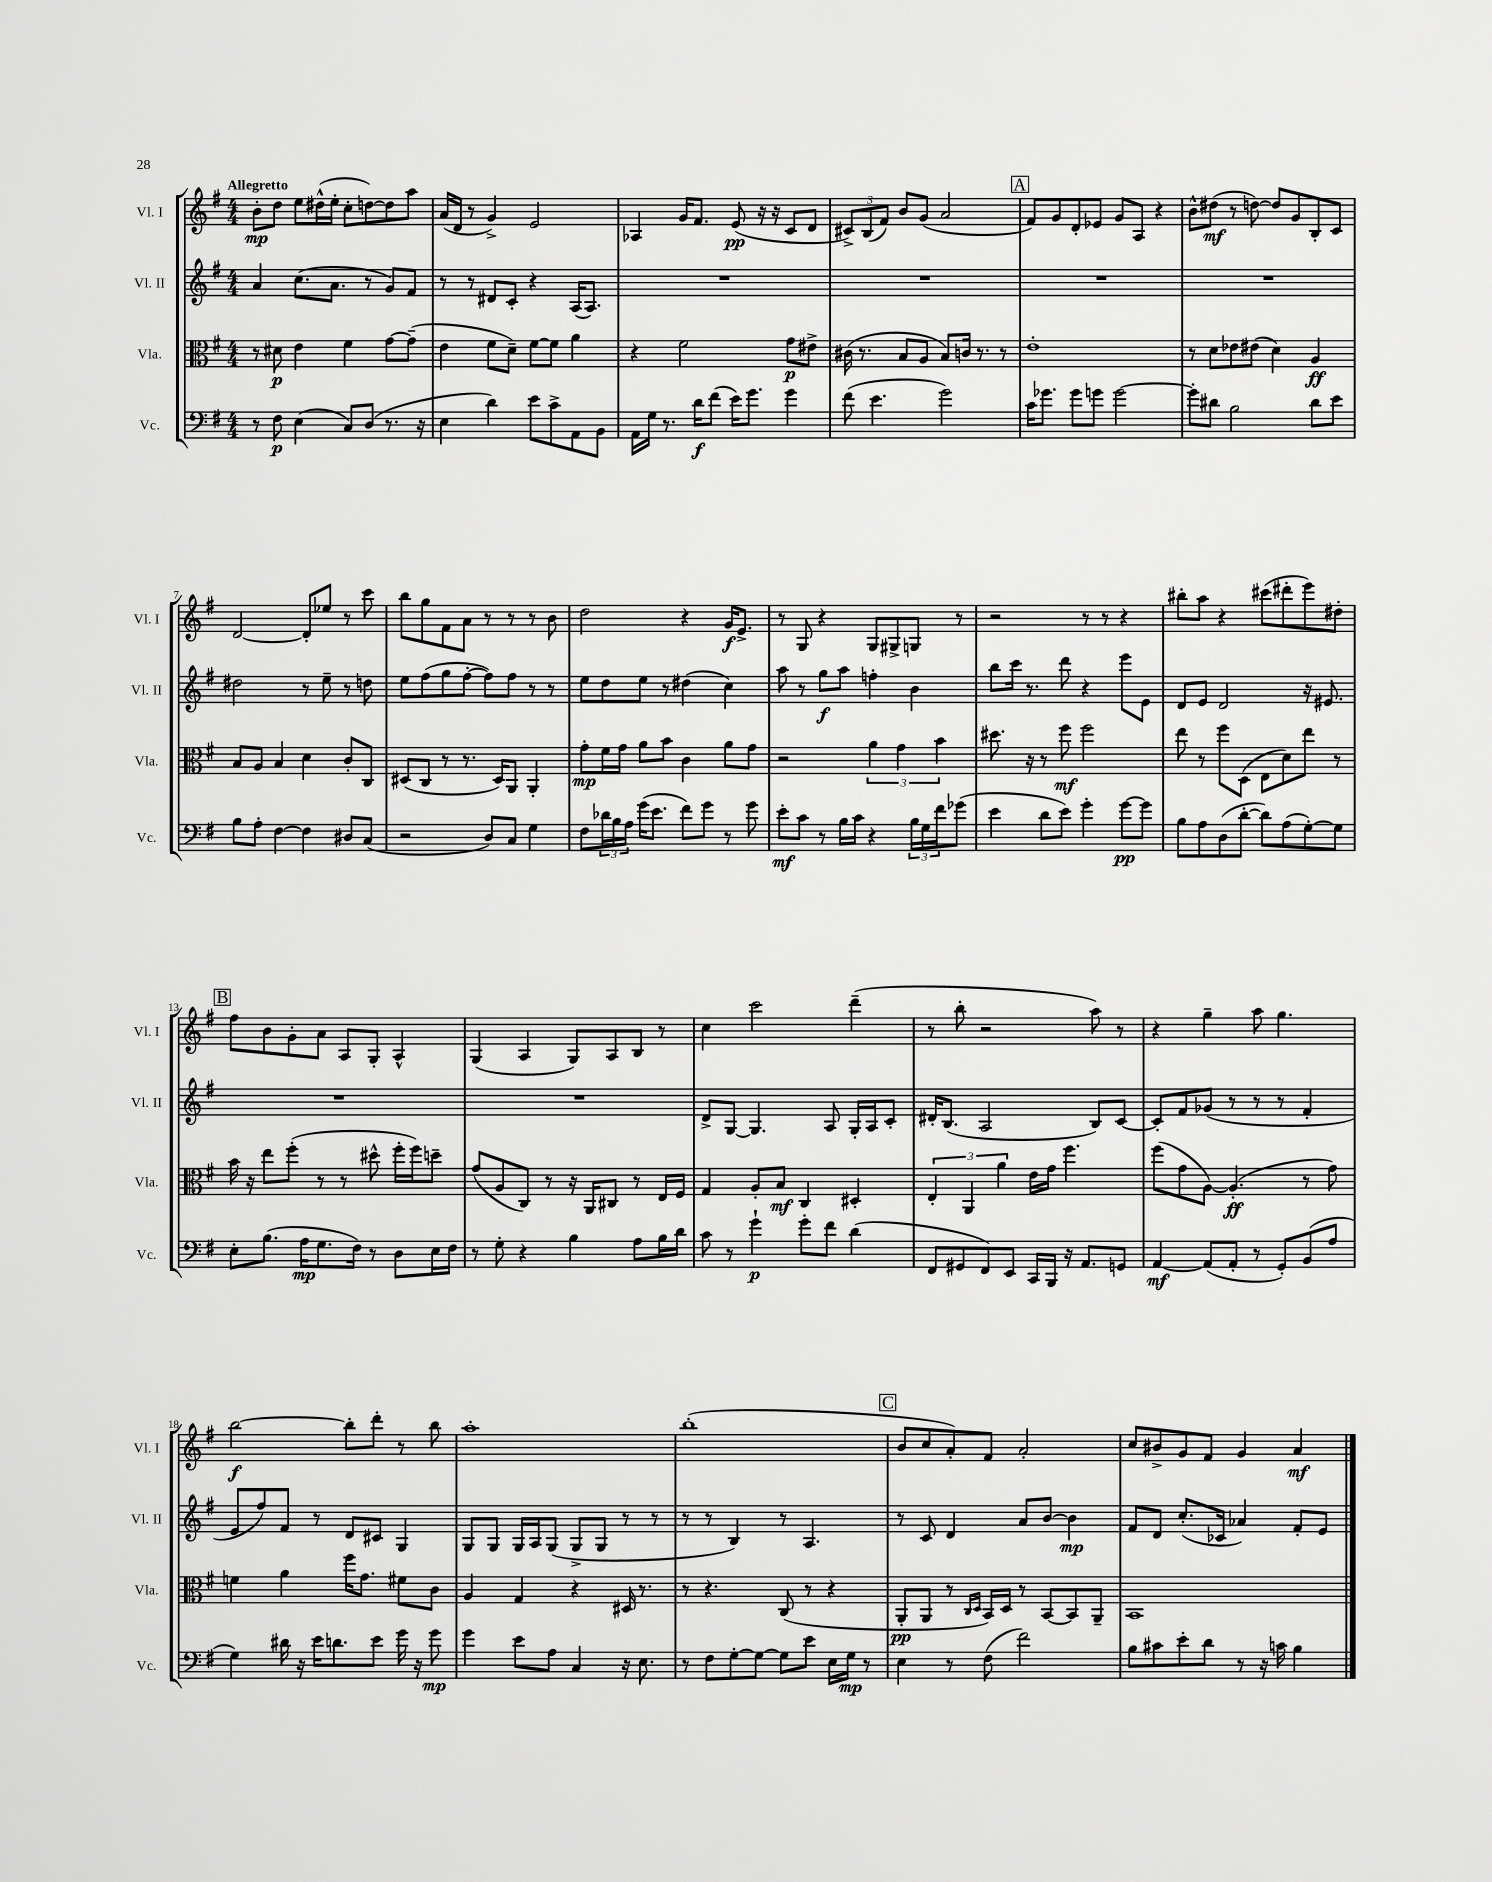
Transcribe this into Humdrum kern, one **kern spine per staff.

**kern	**kern	**kern	**kern
*staff4	*staff3	*staff2	*staff1
*clefF4	*clefC3	*clefG2	*clefG2
*k[f#]	*k[f#]	*k[f#]	*k[f#]
*M4/4	*M4/4	*M4/4	*M4/4
8r	8r	4a	8b'
8F#	8d#	.	8dd
(4E	4e	(8.cc	8ee
.	.	.	(16dd#^^
.	.	8.a	16ee'
8C)	4f#	.	8cc'
(8D	.	8r	[8dd)
8.r	[8g	8g)	8dd]
.	(8g~]	8f#	8aa
16r	.	.	.
=	=	=	=
4E	4e	8r	(16a
.	.	.	16d
.	.	8r	8r
4d)	8f#	8d#	4g^)
.	8d~)	8c'	.
8e	[8f#	4r	2e
8c^	8f#]	.	.
8AA	4a	(16A	.
.	.	8.A)	.
8BB	.	.	.
=	=	=	=
16AA	4r	1r	4A-
16G	.	.	.
8.r	.	.	.
.	2f#	.	16g
16d	.	.	8.f#
(8f#	.	.	.
16e)	.	.	(8e
8.g	.	.	.
.	.	.	16r
.	.	.	16r
4g	8g	.	8c
.	8e#^	.	8d
=	=	=	=
(8f#	(16c#	1r	12c#^)
.	8.r	.	.
.	.	.	(12B
4.e	.	.	.
.	.	.	12f#)
.	8B	.	8b
.	8A	.	(8g
2g)	8B)	.	2a
.	16c	.	.
.	8.r	.	.
.	8r	.	.
=	=	=	=
16c	1e'	1r	8f#)
8.g-	.	.	.
.	.	.	8g
8g-	.	.	8d'
8g	.	.	8e-
[2g	.	.	8g
.	.	.	8A
.	.	.	4r
=	=	=	=
8g']	8r	1r	8b^^
8d#	8d	.	(8dd#
2B	8e-	.	8r
.	(8e#	.	[8dd)
.	4d)	.	8dd]
.	.	.	8g
8d#	4A	.	8B'
8e	.	.	8c
=	=	=	=
8B	8B	2dd#	[2d
8A'	8A	.	.
[4F#	4B	.	.
4F#]	4d	8r	8d']
.	.	8ee~	8ee-
8D#	8c'	8r	8r
(8C	8C	8dd	8ccc
=	=	=	=
2r	(8D#	8ee	8bb
.	8C	(8ff#	8gg
.	8r	8gg	8f#
.	8.r	[8ff#'	8a
8D)	.	8ff#])	8r
.	16D#)	.	.
8C	8AA	8ff#	8r
4G	4AA'	8r	8r
.	.	8r	8b
=	=	=	=
8F#	8g'	8ee	2dd
24d-	16f#	8dd	.
24B	.	.	.
.	16g	.	.
24A	.	.	.
(16g	8a	8ee	.
8.e	.	.	.
.	8b	8r	.
8f#)	4c	(4dd#	4r
8g	.	.	.
8r	8a	4cc)	16g
.	.	.	8.e^
8g	8g	.	.
=	=	=	=
8e'	2r	8aa	8r
8c	.	8r	8G
8r	.	8gg	4r
16B	.	8aa	.
16c	.	.	.
4r	6a	4ff'	8G
.	.	.	8G#^
.	6g	.	.
24B	.	4b	8G
24G	.	.	.
24f#	6b	.	.
(8g-	.	.	8r
=	=	=	=
4e	8.dd#	8bb	2r
.	.	16ccc	.
.	16r	8.r	.
8d	8r	.	.
8e)	8ff#	8ddd	.
4g'	2ff#	4r	8r
.	.	.	8r
[8g	.	8eee	4r
8g]	.	8e	.
=	=	=	=
8B	8ee	8d	8bb#'
8A	8r	8e	8aa
(8D	8ff#	2d	4r
[8d'	(8D	.	.
8d])	8E	.	(8ccc#
(8A	8d)	.	8ddd#'
[8G')	8ee	16r	8eee)
.	.	8.e#	.
8G]	8r	.	8dd#'
=	=	=	=
8E'	16b	1r	8ff#
.	16r	.	.
(8.B	8ee	.	8b
.	(8ff#'	.	8g'
16A	.	.	.
8.G	8r	.	8a
.	8r	.	8A
16F#)	.	.	.
8r	8dd#^^	.	8G'
8D	16ff#'	.	4A^^
.	16ff#)	.	.
16E	8dd~	.	.
16F#	.	.	.
=	=	=	=
8r	(8g	1r	(4G
8G'	8A	.	.
4r	8C)	.	4A
.	8r	.	.
4B	16r	.	8G)
.	16AA	.	.
.	8C#	.	8A
8A	8r	.	8B
16B	16E	.	8r
16d	16F#	.	.
=	=	=	=
8c	4G	8d^	4cc
8r	.	[8G	.
4g`	8A'	4.G]	2ccc
.	8B	.	.
8g'	4C	.	.
8f#	.	8A	.
(4d	4D#'	16G'	(4ddd~
.	.	16A	.
.	.	8c'	.
=	=	=	=
8FF#	6E'	16d#'	8r
.	.	(8.B	.
8GG#	.	.	8bb'
.	6AA	.	.
8FF#)	.	2A	2r
.	6a	.	.
8EE	.	.	.
16CC	16e	.	.
16BBB	16g	.	.
16r	4.ff#	.	.
8.AA	.	.	.
.	.	8B)	8aa)
8GG	.	[8c	8r
=	=	=	=
[4AA	(8ff#	8c']	4r
.	8g	8f#	.
(8AA]	[8A)	(8g-	4gg~
8AA'	(4.A']	8r	.
8r	.	8r	8aa
8GG')	.	8r	4.gg
(8BB	8r	4f#'	.
8A	8g)	.	.
=	=	=	=
4G)	4f	8e	[2bb
.	.	8ff#)	.
16d#	4a	8f#	.
16r	.	.	.
16e	.	8r	.
8.d	.	.	.
.	16ff#	8d	8bb']
.	8.g	.	.
8e	.	8c#	8ddd'
16g	8f#	4G	8r
16r	.	.	.
8g	8c	.	8bb
=	=	=	=
4g	4A	8G	1aa'
.	.	8G	.
8e	4G	16G	.
.	.	16A	.
8A	.	(8G	.
4C	4r	8G^	.
.	.	8G	.
16r	16D#	8r	.
8.E	8.r	.	.
.	.	8r	.
=	=	=	=
8r	8r	8r	(1bb'
8F#	4.r	8r	.
[8G'	.	4B)	.
8G_	.	.	.
8G]	(8C	8r	.
8e	8r	4.A	.
16E	4r	.	.
16G	.	.	.
8r	.	.	.
=	=	=	=
4E	8AA'	8r	8b
.	8AA	8c	8cc
8r	8r	4d	8a')
.	16qqC	.	.
.	16qqD	.	.
(8F#	16BB)	.	8f#
.	16D	.	.
2f#)	8r	8a	2a'
.	[8BB	[8b	.
.	8BB]	4b]	.
.	8AA~	.	.
=	=	=	=
8B	1BB	8f#	8cc
8c#	.	8d	8b#^
8e'	.	(8.cc'	8g
8d	.	.	8f#
.	.	16c-	.
8r	.	4a-)	4g
16r	.	.	.
16c	.	.	.
4B	.	8f#'	4a
.	.	8e	.
==	==	==	==
*-	*-	*-	*-
